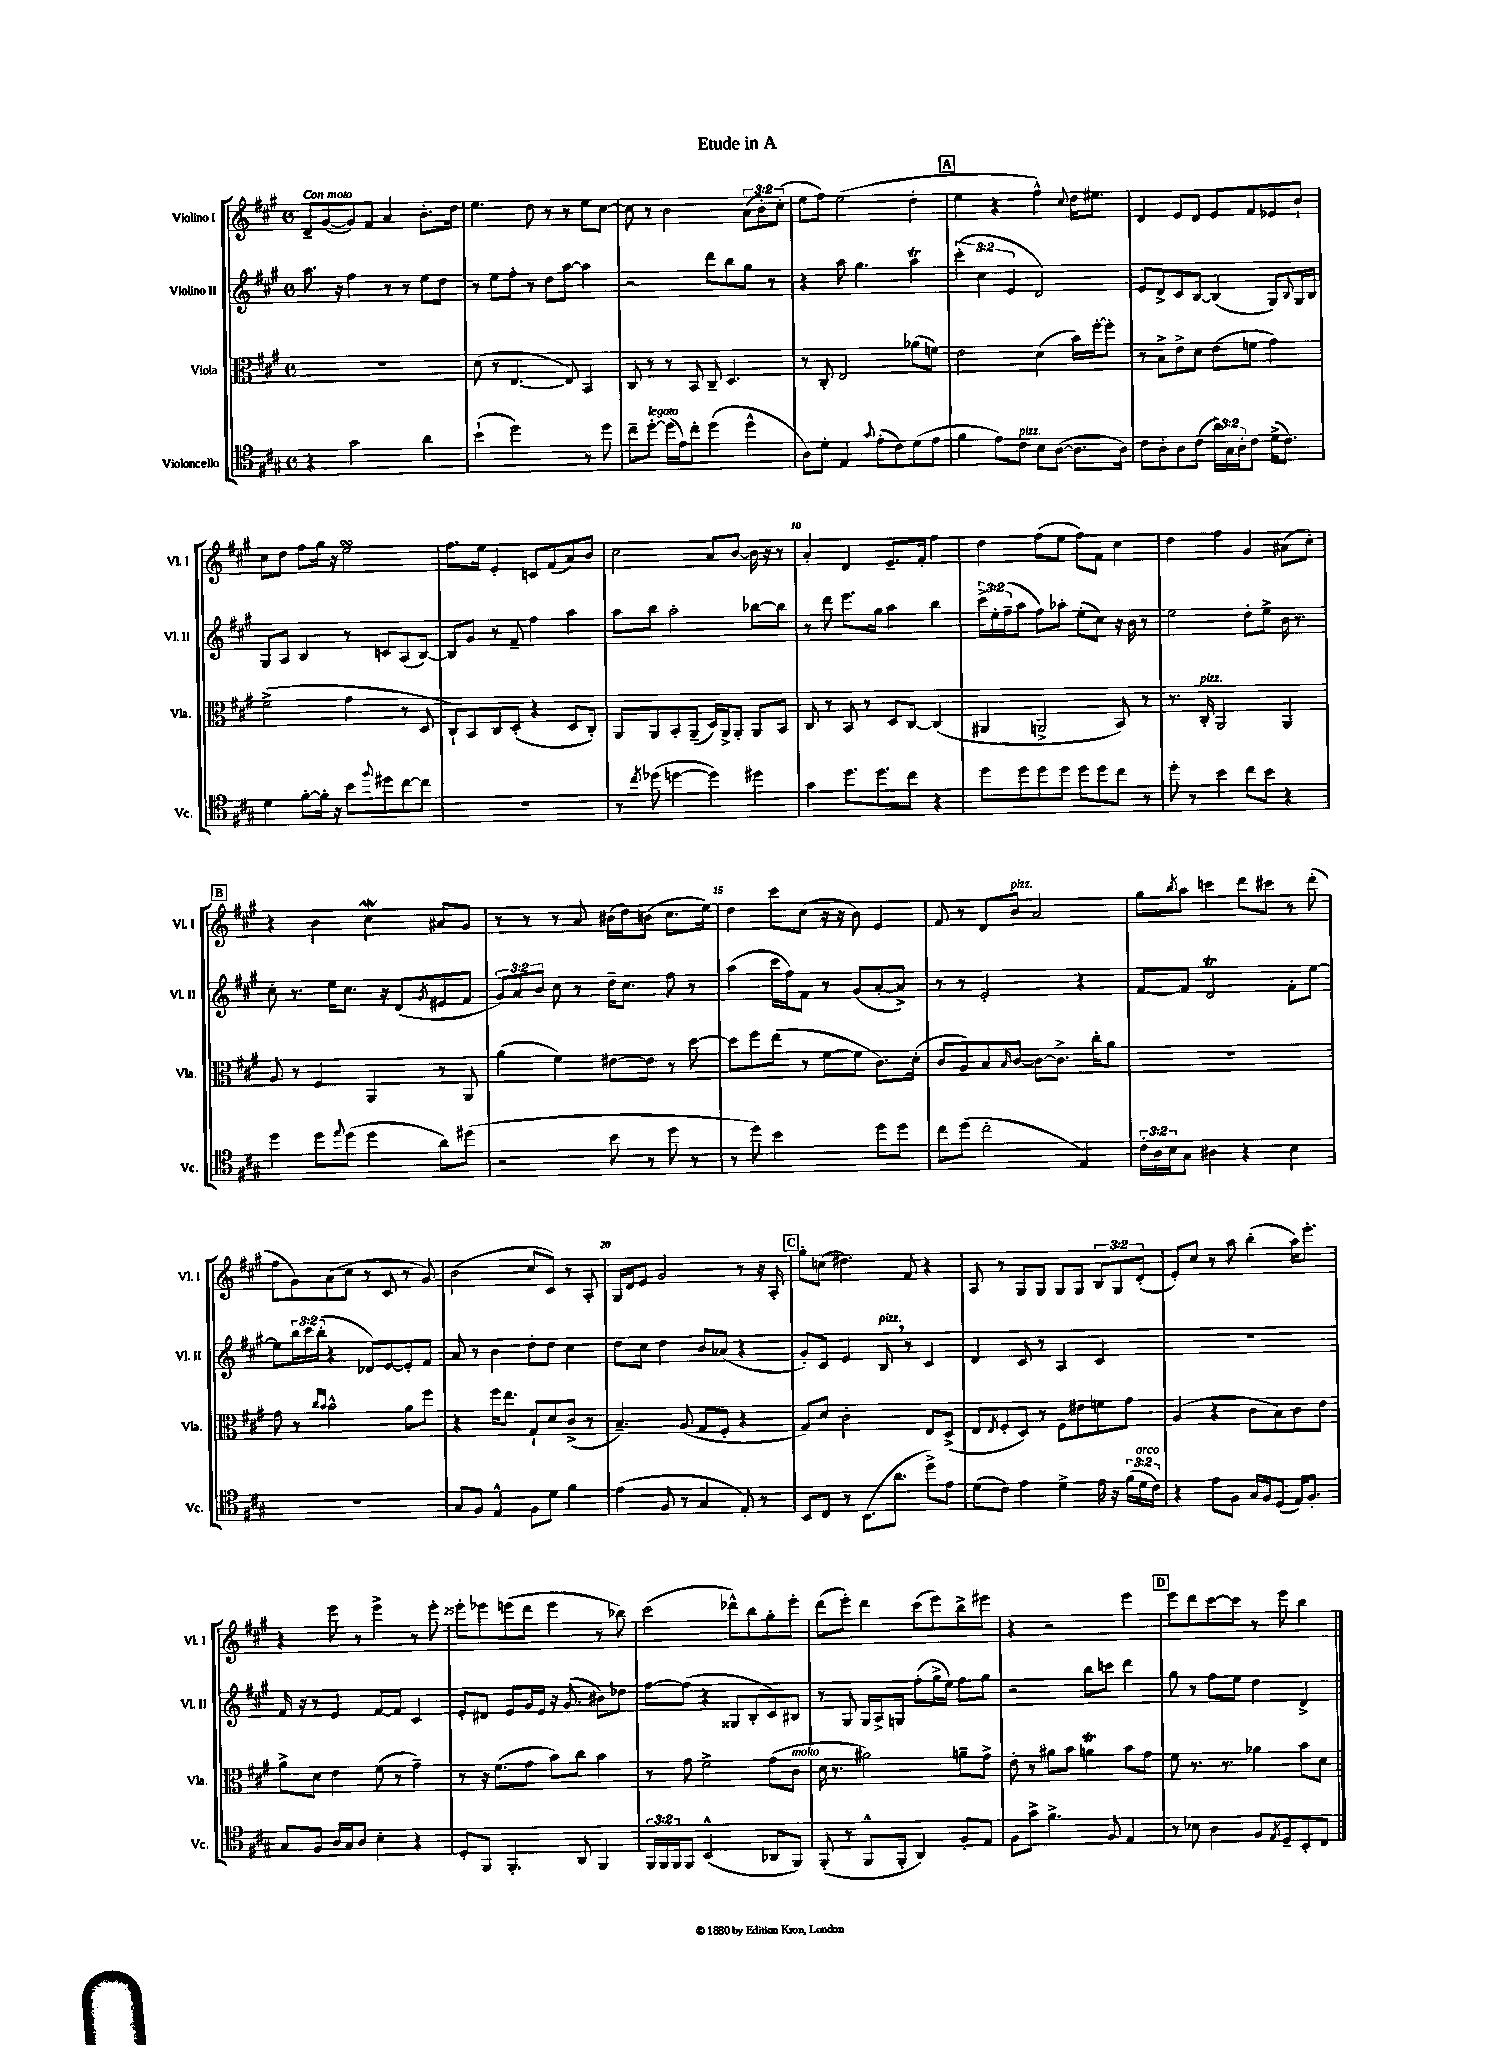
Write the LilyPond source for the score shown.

\header { title = "Etude in A" }
<<
\new StaffGroup <<
\new Staff = "s0" \with { instrumentName = "Violino I" shortInstrumentName = "Vl. I" } {
    \clef treble \key a \major \defaultTimeSignature \time 4/4 \override Staff.TupletNumber.text = #tuplet-number::calc-fraction-text \tempo "Con moto"
    d'8-- gis'8~( gis'8) fis'8 a'4 b'8.-. d''16 |
    e''4. d''8 r8 r8 e''8 cis''8~ |
    cis''8 r8 b'2 \tuplet 3/2 { a'8( b'8-.) cis''8-.( } |
    e''8 fis''8) e''2( d''4-. |
    \mark \markup { \box "A" } e''4 r4 fis''4-^) \appoggiatura { cis''8 } d''16 eis''8. |
    d'4 e'8 d'8 e'8 fis'8 ees'8 b'8-! |
    cis''8 d''8 fis''8 gis''16 r16 e''2\turn |
    fis''8. e''16 e'4-. c'8 fis'8( a'8) b'8 |
    cis''2 a'8 b'8~ b'16 r16 r8 |
    a'4-. d'4 e'8.-- fis'16-. fis''4 |
    d''4 fis''8( e''8 fis''8) fis'8 cis''4 |
    d''4 fis''4 gis'4 ais'8( cis''8-.) |
    \mark \markup { \box "B" } r4 b'4 cis''4\mordent ais'8 gis'8 |
    r8 r8 r8 a'8 bis'16( d''16) b'8( cis''8. e''16) |
    d''4 cis'''8 cis''8( r16 r16 b'8) e'4 |
    fis'8 r8 d'8 b'8^\markup { \italic "pizz." } a'2 |
    gis''8 \acciaccatura { b''8 } a''8 c'''4 d'''8 cis'''8 r8 d'''8-.( |
    fis''8 gis'8) a'8( cis''8 r8 cis'8 r8 gis'8) |
    b'2( cis''8 cis'8) r8 a8-. |
    gis16 d'16 e'8 gis'2 r8 r16 a16-. |
    \mark \markup { \box "C" } gis''8-. c''8( dis''4.) fis'8 r4 |
    a8 r8 gis8 gis8 gis8 gis8 \tuplet 3/2 { b8 gis8 d'8-.( } |
    e'8-.) cis''8 r8 a''8 b''4-.( a''16) e'''8.-. |
    r4 e'''8 r8 e'''4-> r8 e'''8-. |
    e'''8-. ees'''8 e'''8( d'''8 e'''4 r8 bes''8) |
    cis'''2( des'''8-^) b''8 gis''8-. e'''8-. |
    d'''8( e'''8-.) d'''4 cis'''8( e'''8) b''8-> eis'''8 |
    r4 r2 e'''4 |
    \mark \markup { \box "D" } e'''8 d'''8 cis'''8~ cis'''8 r8 e'''8 b''4 \bar "|." |
}
\new Staff = "s1" \with { instrumentName = "Violino II" shortInstrumentName = "Vl. II" } {
    \clef treble \key a \major \defaultTimeSignature \time 4/4 \override Staff.TupletNumber.text = #tuplet-number::calc-fraction-text
    a''8. r16 fis''4 r8 r8 e''8 d''8 |
    r8 e''8 fis''8-. r8 d''8 a''8~ a''4 |
    r2 d'''8 b''8 gis''8 r8 |
    r4 a''8 gis''4. a''4\trill |
    \mark \markup { \box "A" } \tuplet 3/2 { cis'''4-.( cis''4 e'4 } d'2) |
    e'8 d'8-> cis'8 b8~ b4( gis8) \appoggiatura { b8 } gis16 b16 |
    gis8 a8 b4 r8 c'8 a8( b8~) |
    b8 gis'8 r8 fis'8-- fis''4 a''4 |
    a''8 b''8 a''2-. bes''8~ bes''8 |
    r8 d'''8 e'''8. gis''16 a''4 b''4 |
    \tuplet 3/2 { cis'''16-> e''16-. fis''16--( } a''8 fis''8) aes''8-. e''8-.( cis''8) r16 b'16 r8 |
    e''2 d''8-. e''8-> b'16 r8. |
    \mark \markup { \box "B" } cis''8-. r8. e''16 cis''8. r16 d'8( \acciaccatura { gis'8 } eis'8 fis'8 |
    \tuplet 3/2 { gis'8) a'8 b'8 } cis''8 r8 d''16-- cis''8. fis''8 r8 |
    a''4( cis'''16 fis''16) fis'8 r8 gis'8( a'8~-. a'8->) |
    r8 r8 e'2-. r4 |
    fis'8~ fis'8 d'2\trill fis'8-. e''8~ |
    e''8 \tuplet 3/2 { b''16 cis'''16 b''16-.( } r4 des'8) e'8~ e'8-. fis'8 |
    a'8 r8 b'4 d''8-. d''8 cis''4 |
    d''8 cis''8 d''4 b'8 aes'8( r4 |
    \mark \markup { \box "C" } gis'8-.) cis'8 e'4 b8^\markup { \italic "pizz." } \breathe r8 cis'4 |
    d'4 cis'8 r8 a4 cis'4 |
    r1 |
    fis'16 r16 r8 e'4 fis'8~ fis'8 cis'4 |
    e'8-. dis'8 e'8 gis'16 e'16 r16 gis'8.( bis'8) des''8 |
    fis''8~ fis''8( r4 gisis8 b8-. cis'8) bis8 |
    r8 gis8 gis16 a16-> g8 fis''8-.( gis''16-> e''16) fis''8 gis''8 |
    r2 b''8 c'''8 d'''4 |
    \mark \markup { \box "D" } gis''8 r8 fis''8 e''8 d''4 d'4-> \bar "|." |
}
\new Staff = "s2" \with { instrumentName = "Viola" shortInstrumentName = "Vla." } {
    \clef alto \key a \major \defaultTimeSignature \time 4/4
    R1 |
    d'8( r8 e4.~ e8) b,4 |
    cis8 r8 r8 b,8 cis8-- d4. |
    r8 cis8-. e2 aes'8( f'8) |
    \mark \markup { \box "A" } e'2 d'4( b'16) fis''16~-. fis''8-. |
    r8 b8-> e'8-> d'8 e'8( f'8 gis'4) |
    fis'2->( gis'4 r8 d8 |
    cis8-!) b,8 cis8 d8-.( r4 d8 cis8-.) |
    a,8 a,8 b,8-. a,8--( d16) a,16-> a,8-. a,8 b,8 |
    cis8 r8 b,8 r8 d8 cis8~ cis4( |
    ais,4 a,2-> b,8) r8 |
    r8. cis16-.^\markup { \italic "pizz." } a,2 a,4 |
    \mark \markup { \box "B" } a8 r8 fis4 a,4 r8 a,8 |
    a'4( fis'4) eis'8~ eis'8 r8 d''8~ |
    d''8 fis''8 e''8( r8 fis'8~ fis'8 cis'8.) d'16-.( |
    cis'8 a8) b8 \grace { b16 } cis'8~ cis'8~ cis'8.-> cis''16-. a'8 |
    R1 |
    gis'8 r8 \grace { cis''16 b'16 } b'2-^ a'8 fis''8 |
    r4 fis''16 e''8. gis8-! d'8 cis'8->( r8 |
    b4.--) a8( gis8 fis8-. r4 |
    \mark \markup { \box "C" } gis8) d'8 cis'2-. e8 d8->( |
    e8 \acciaccatura { e8 } fis8-. d8) r8 fis8 eis'8 f'8 gis'8 |
    a4( r4 cis'8 b8) cis'8 e'8 |
    a'8-> d'8 e'4 fis'8( r8 gis'4--) |
    r8 r16 fis'8.( gis'8 b'8) cis''8 b'4 |
    r8 gis'8 fis'2-> gis'8( cis'8^\markup { \italic "molto" } |
    d'16 r8. ais'2) a'8-- gis'8-> |
    e'8-. r8 ais'8 b'8 a'4\trill b'8 gis'8 |
    \mark \markup { \box "D" } fis'8 r8. r8. aes'4 b'8 d'8 \bar "|." |
}
\new Staff = "s3" \with { instrumentName = "Violoncello" shortInstrumentName = "Vc." } {
    \clef tenor \key a \major \defaultTimeSignature \time 4/4 \override Staff.TupletNumber.text = #tuplet-number::calc-fraction-text
    r4 gis'2 a'4 |
    b'4-!( d''2) r8 d''8 |
    cis''8-- d''8~-.^\markup { \italic "legato" } d''16( e'16) cis''8-. d''4( d''4-^ |
    a8) d'8-. e4 \appoggiatura { gis'8 } e'8-.( cis'8) d'8( e'8 |
    \mark \markup { \box "A" } fis'4 e'8) cis'8^\markup { \italic "pizz." } b8 a8~( a8. a16) |
    cis'8 a8-. a8 cis'8( \tuplet 3/2 { a'16) gis16 a16-. } cis'8 d'16->( cis'8.) |
    d'4 fis'8~-. fis'16-. r16 b'8 \appoggiatura { fis''8 } dis''8 cis''8~ cis''8 |
    R1 |
    r8 \acciaccatura { cis''8 } des''8( d''4~ d''4) dis''4 |
    gis'4 d''8. d''8. cis''8 r4 |
    d''8 d''8 d''8 d''8 d''8 d''8 cis''8 r8 |
    d''8-. r8 b'4 cis''8 b'8 r4 |
    \mark \markup { \box "B" } d''4 d''8 \appoggiatura { e''8 } d''8( d''4 a'8) dis''8( |
    r2 b'8 r8 d''8 r8 |
    r8 d''8) b'2 d''8 d''8 |
    cis''8 d''8( cis''2-. e4) |
    \tuplet 3/2 { cis'16-. a16 b16 } gis8 ais4 r4 b4 |
    r1 |
    gis8 fis8 e4-^ fis8 d'8 fis'4 |
    e'4( fis8 r8 gis4 e8-.) r8 |
    \mark \markup { \box "C" } b,8 cis8 r8 b,8.( a'8. d''8->) e'8 |
    d'8( cis'8) e'4 d'4-> e'16 r16 \tuplet 3/2 { fis'16( d'16^\markup { \italic "arco" } cis'16) } |
    r4 e'8 fis8 gis16 fis16 d8( e16) fis8.-. |
    gis8 fis8 a16 gis16 a8 b4-. r4 |
    d8-. fis,8 fis,4.-. a,8 fis,4 |
    \tuplet 3/2 { fis,16 fis,16 fis,16 } fis,8 b,2-^( aes,8 fis,8) |
    fis,8-.( r8 fis,8-^ fis,8-. a,4) fis8-. e8 |
    fis8 gis'8-> fis'4.-> fis8 e4 |
    \mark \markup { \box "D" } r8 bes8 a4 fis8 \acciaccatura { e8 } d8-- b,8-. cis8 \bar "|." |
}
>>
>>
\layout { \context { \Score \override BarNumber.break-visibility = ##(#f #t #t) barNumberVisibility = #(every-nth-bar-number-visible 5) } }
